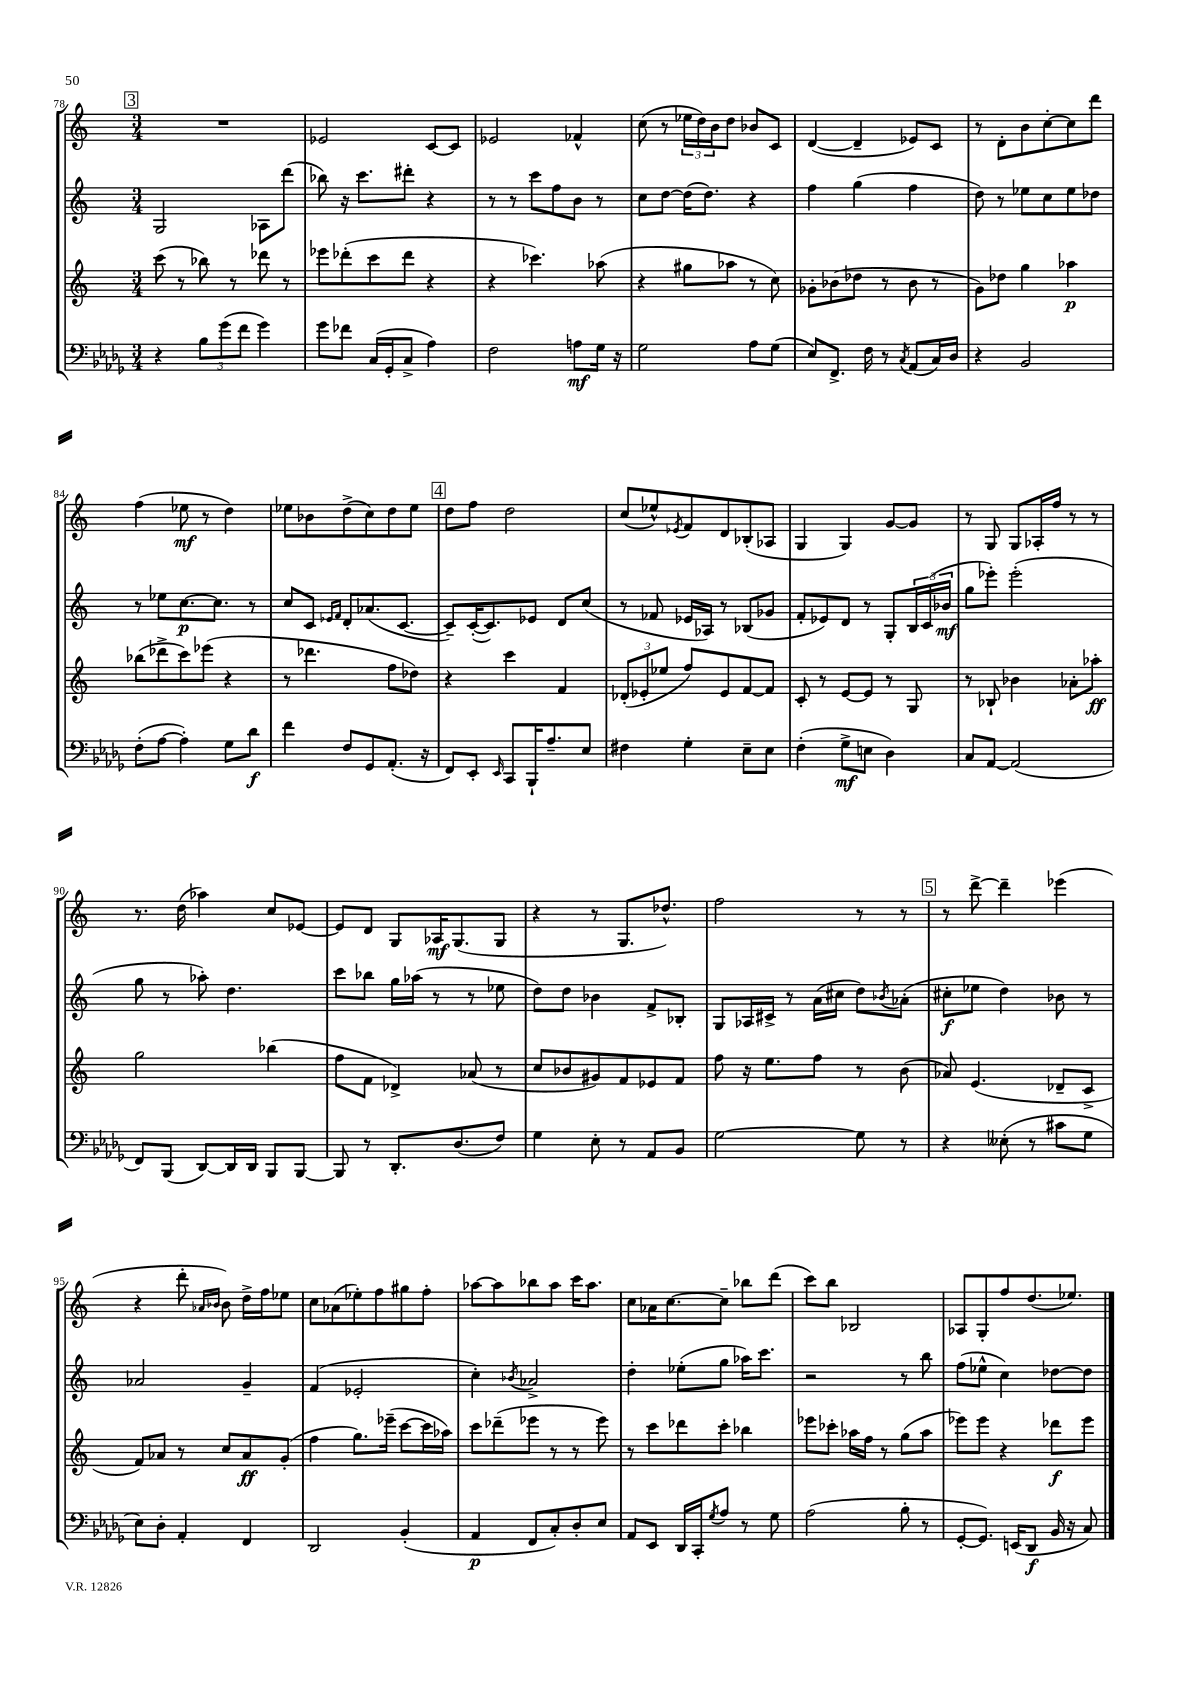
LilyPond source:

<<
\new StaffGroup <<
\new Staff = "s0" {
    \clef treble \key c \major \numericTimeSignature \time 3/4
    \mark \markup { \box "3" } R2. |
    ees'2 c'8~ c'8 |
    ees'2 fes'4-^ |
    c''8( r8 \tuplet 3/2 { ees''16 d''16) b'16 } d''8 bes'8 c'8 |
    d'4~( d'4-- ees'8) c'8 |
    r8 d'8-. b'8 c''8~-. c''8 d'''8 |
    f''4( ees''8\mf r8 d''4) |
    ees''8 bes'8 d''8->( c''8) d''8 ees''8 |
    \mark \markup { \box "4" } d''8 f''8 d''2 |
    c''8( ees''8-^) \acciaccatura { ees'8 } f'8 d'8 bes8-.( aes8 |
    g4 g4) g'8~ g'8 |
    r8 g8 g8 aes16-. f''16 r8 r8 |
    r8. d''16( aes''4) c''8 ees'8~ |
    ees'8 d'8 g8 aes16\mf g8.( g8 |
    r4 r8 g8. des''8.-^) |
    f''2 r8 r8 |
    \mark \markup { \box "5" } r8 d'''8~-> d'''4-- ees'''4( |
    r4 d'''8-. \grace { aes'16 bes'16 } bes'8) d''16-> f''16 ees''8 |
    c''8 aes'8( ees''8-.) f''8 gis''8 f''8-. |
    aes''8~ aes''8 bes''8 aes''8 c'''16 aes''8. |
    c''8 aes'16 c''8.~ c''8-- bes''8 d'''8( |
    c'''8) b''8 bes2 |
    aes8 g8-. f''8 d''8.( ees''8.) \bar "|." |
}
\new Staff = "s1" {
    \clef treble \key c \major \numericTimeSignature \time 3/4
    \mark \markup { \box "3" } g2 aes8 d'''8( |
    bes''8) r16 c'''8. dis'''8-. r4 |
    r8 r8 c'''8 f''8 b'8 r8 |
    c''8 d''8~ d''16( d''8.) r4 |
    f''4 g''4( f''4 |
    d''8) r8 ees''8 c''8 ees''8 des''8 |
    r8 ees''8 c''8.~\p c''8. r8 |
    c''8 c'8 \grace { ees'16 f'16 } d'8-. aes'8.( c'8.~ |
    \mark \markup { \box "4" } c'8--) c'16~-.( c'8.) ees'8 d'8 c''8( |
    r8 fes'8 ees'16 aes16) r8 bes8( ges'8 |
    f'8-. ees'8) d'8 r8 g8-. \tuplet 3/2 { b16 c'16( bes'16\mf } |
    g''8 ees'''8-.) ees'''2-.( |
    g''8 r8 aes''8-.) d''4. |
    c'''8 bes''8 g''16 aes''16( r8 r8 ees''8 |
    d''8) d''8 bes'4 f'8-> bes8-. |
    g8 aes16 cis'16-> r8 a'16( cis''16 d''8) \acciaccatura { bes'8 } aes'8-.( |
    \mark \markup { \box "5" } cis''8-.\f ees''8 d''4) bes'8 r8 |
    aes'2 g'4-- |
    f'4( ees'2-. |
    c''4-.) \acciaccatura { bes'8 } aes'2-> |
    d''4-. ees''8-.( g''8 aes''16) c'''8. |
    r2 r8 b''8 |
    f''8( ees''8-^ c''4) des''8~ des''8 \bar "|." |
}
\new Staff = "s2" {
    \clef treble \key c \major \numericTimeSignature \time 3/4
    \mark \markup { \box "3" } c'''8( r8 bes''8) r8 des'''8 r8 |
    ees'''8 des'''8-.( c'''8 des'''8 r4 |
    r4 ces'''4.) aes''8( |
    r4 gis''8 aes''8 r8 c''8) |
    ges'8-. bes'8( des''8 r8 bes'8 r8 |
    g'8) des''8 g''4 aes''4\p |
    bes''8( des'''8-> c'''8) ees'''8( r4 |
    r8 des'''4. f''8 des''8) |
    \mark \markup { \box "4" } r4 c'''4 f'4 |
    \tuplet 3/2 { des'8-.( ees'8-. ees''8 } f''8) ees'8 f'8~ f'8 |
    c'8-. r8 e'8~ e'8 r8 g8 |
    r8 bes8-! bes'4 aes'8-. aes''8-.\ff |
    g''2 bes''4( |
    f''8 f'8 des'4->) aes'8( r8 |
    c''8 bes'8 gis'8) f'8 ees'8 f'8 |
    f''8 r16 e''8. f''8 r8 b'8( |
    \mark \markup { \box "5" } aes'8) e'4.( des'8-- c'8-> |
    f'8) aes'8 r8 c''8 aes'8\ff g'8-.( |
    f''4 g''8.) ees'''16--( c'''8~ c'''16 aes''16) |
    c'''8 des'''8--( ees'''8 r8 r8 ees'''8) |
    r8 c'''8 des'''8 c'''8-. bes''4 |
    ees'''8 ces'''8-. aes''16 f''16 r8 g''8( aes''8 |
    ees'''8) ees'''8 r4 des'''8\f ees'''8 \bar "|." |
}
\new Staff = "s3" {
    \clef bass \key des \major \numericTimeSignature \time 3/4
    \mark \markup { \box "3" } r4 \tuplet 3/2 { bes8 ges'8( f'8 } ges'4) |
    ges'8 fes'8 c16( ges,16-. c8-> aes4) |
    f2 a8\mf ges16 r16 |
    ges2 aes8 ges8( |
    ees8) f,8.-> f16 r8 \acciaccatura { c8 } aes,8( c16) des16 |
    r4 bes,2 |
    f8-.( aes8~ aes4-.) ges8 des'8\f |
    f'4 f8 ges,8 aes,8.-.( r16 |
    \mark \markup { \box "4" } f,8) ees,8-. \grace { ees,16 } c,8 bes,,16-! aes8.-- ees8 |
    fis4 ges4-. ees8-- ees8 |
    f4-.( ges8->\mf e8 des4) |
    c8 aes,8~ aes,2( |
    f,8) bes,,8( des,8~) des,16 des,16 bes,,8 bes,,8~ |
    bes,,8 r8 des,8.-. des8.( f8) |
    ges4 ees8-. r8 aes,8 bes,8 |
    ges2~ ges8 r8 |
    \mark \markup { \box "5" } r4 eeses8-.( r8 cis'8 ges8 |
    ees8) des8-. aes,4-. f,4 |
    des,2 bes,4-.( |
    aes,4\p f,8 c8-.) des8-. ees8 |
    aes,8 ees,8 des,16 c,16-. \acciaccatura { ges8 } aes8 r8 ges8 |
    aes2( bes8-. r8 |
    ges,8~-. ges,8.) e,16( des,8\f bes,16 r16 c8) \bar "|." |
}
>>
>>
\layout { \context { \Score currentBarNumber = #78 } }
